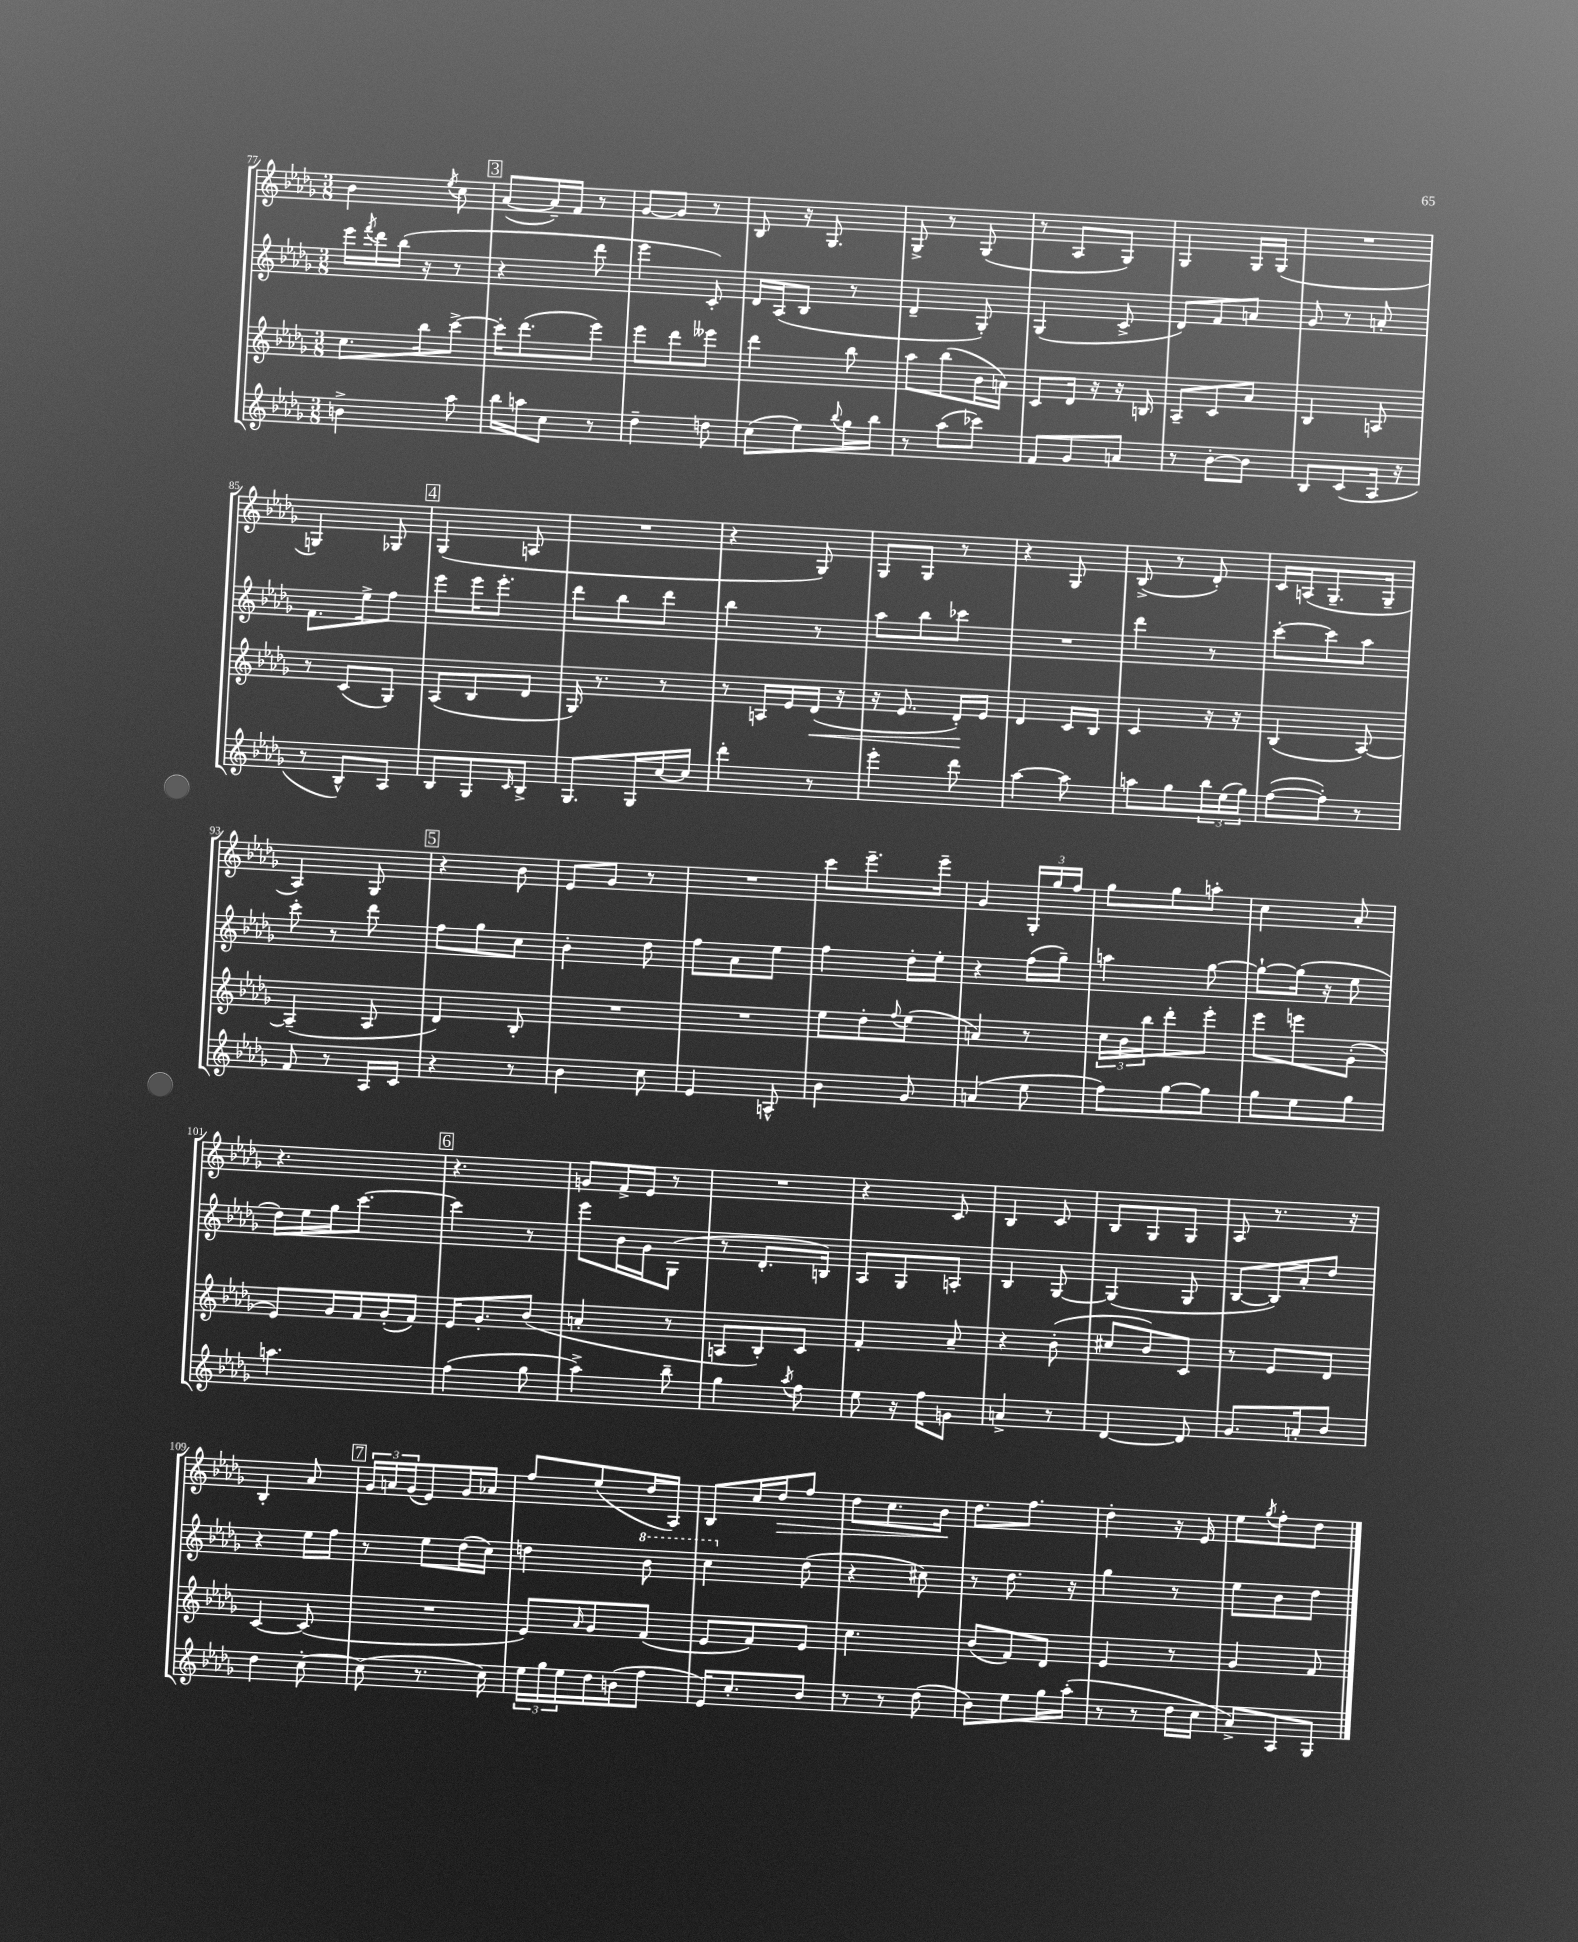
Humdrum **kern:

**kern	**kern	**kern	**kern
*staff4	*staff3	*staff2	*staff1
*clefG2	*clefG2	*clefG2	*clefG2
*k[b-e-a-d-g-]	*k[b-e-a-d-g-]	*k[b-e-a-d-g-]	*k[b-e-a-d-g-]
*M3/8	*M3/8	*M3/8	*M3/8
4b^	8.cc	16eee-	4b-
.	.	8qfff	.
.	.	16ddd-	.
.	.	(16bb-	.
.	16bb-	16r	.
.	.	.	8qee-
8aa-	[8ccc^	8r	8cc
=	=	=	=
16bb-	16ccc']	4r	([8a-
16aa	(8.ddd-	.	.
8cc	.	.	16a-~])
.	.	.	16f
8r	8eee-)	8ddd-	8r
=	=	=	=
4dd-~	8eee-	4eee-	[8g-
.	8ddd-	.	8g-]
8dd	8eee--	8c')	8r
=	=	=	=
(8cc	4ddd-	16d-	8B-
.	.	(16A-	.
8ee-)	.	8B-	16r
.	.	.	8.G-
8qqbb-	.	.	.
16gg-	8bb-	8r	.
16bb-	.	.	.
=	=	=	=
8r	8aa-	4d-~	8G-^
(8aa-	(8bb-	.	8r
8ccc-)	16b-	8G-')	(8G-
.	16a)	.	.
=	=	=	=
8f	8c	(4G-	8r
8g-	16d-	.	8A-
.	16r	.	.
8a	16r	8c^	8G-)
.	16B	.	.
=	=	=	=
8r	8A-~	8d-)	4G-
[8b-'	8c	8f	.
8b-]	8a-	8a	16G-
.	.	.	(16G-
=	=	=	=
8B-	4B-	8g-	4.r
(8c	.	8r	.
16A-	8A	8a'	.
16r	.	.	.
=	=	=	=
8r	8r	8.f	4G)
8B-^^)	(8c	.	.
.	.	16ee-^	.
8A-	8G-)	8ff	8G-
=	=	=	=
8B-	(8A-	8eee-	(4G-
8G-	8B-	16eee-	.
.	.	8.eee-'	.
16qqc	.	.	.
8B-^	8d-	.	8A
=	=	=	=
8.G-	16G-)	8ddd-	4.r
.	8.r	.	.
.	.	8bb-	.
16G-	.	.	.
[16cc	8r	8ddd-	.
16cc]	.	.	.
=	=	=	=
4ddd-'	8r	4bb-	4r
.	16A	.	.
.	16e-	.	.
8r	(16d-	8r	8G-)
.	16r	.	.
=	=	=	=
4eee-'	16r	8aa-	8G-
.	8.e-	.	.
.	.	8bb-	8G-
8ddd-	16d-')	8ccc-	8r
.	16e-	.	.
=	=	=	=
[4aa-	4d-	4.r	4r
8aa-]	16c	.	8G-
.	16B-	.	.
=	=	=	=
8aa	4c	4ddd-	(8B-^
8gg-	.	.	8r
24bb-	16r	8r	8d-')
(24ee-	.	.	.
.	16r	.	.
24gg-)	.	.	.
=	=	=	=
([8ff	(4B-	[8ccc'	16c
.	.	.	(16A
8ff'])	.	8ccc]	8.G-~
8r	[8A-)	8aa-	.
.	.	.	16G-~
=	=	=	=
8f	(4A-~]	8ccc'	4A-)
8r	.	8r	.
16A-	8A-	8ddd-	8G-
16c	.	.	.
=	=	=	=
4r	4d-)	8ff	4r
.	.	8gg-	.
8r	8B-'	8cc	8b-
=	=	=	=
4b-	4.r	4b-'	8e-
.	.	.	8g-
8cc	.	8dd-	8r
=	=	=	=
4e-	4.r	8ff	4.r
.	.	8a-	.
8A^^	.	8ee-	.
=	=	=	=
4b-	8ee-	4ff	8ccc
.	8dd-'	.	8.eee-~
.	8qqff	.	.
8g-	(8ee-	16dd-'	.
.	.	16ee-'	16eee-~
=	=	=	=
(4a	4a)	4r	4g-
8ee-	8r	(16ff	24G-'
.	.	.	24gg-
.	.	16gg-~)	.
.	.	.	24ff
=	=	=	=
8ff)	24cc	4aa	8gg-
.	24b-	.	.
.	24bb-	.	.
[8gg-	8ddd-'	.	8gg-
8gg-]	8eee-'	[8gg-	8aa'
=	=	=	=
8gg-	8eee-	8gg-`_	4cc
8ee-	8eee	(16gg-]	.
.	.	16r	.
8gg-	(8g-'	8ee-	8a-'
=	=	=	=
4.aa	8e-)	16dd-)	4.r
.	.	16ee-	.
.	16g-	16gg-	.
.	16f	[8.ccc	.
.	(16g-'	.	.
.	16f)	.	.
=	=	=	=
(4ff	16e-	4ccc]	4.r
.	8.g-'	.	.
8gg-	(8b-	8r	.
=	=	=	=
4aa-^)	4a'	8eee-	8g
.	.	16b-	16f^
.	.	16g-	16e-
8bb-~	8r	(8G-	8r
=	=	=	=
4gg-	8A	8r	4.r
.	8B-')	8.d-'	.
8qaa-	.	.	.
8ff	8c	.	.
.	.	16B)	.
=	=	=	=
8ee-	4f'	8A-	4r
16r	.	8G-	.
16ff	.	.	.
8g	8a-~	8A'	8c
=	=	=	=
4a^	4r	4B-	4B-
8r	(8b-'	[8G-	8c
=	=	=	=
[4d-	8cc#	(4G-]	8B-
.	8b-)	.	8G-
8d-]	8c	8G-	8G-
=	=	=	=
8.g-	8r	[8B-	8A-
.	8e-	16B-])	8.r
16a'	.	16a-'	.
8b-	8d-	8dd-	.
.	.	.	16r
=	=	=	=
4dd-	[4c	4r	4B-'
[8cc'	(8c]	16ee-	8a-
.	.	16ff	.
=	=	=	=
(8cc]	4.r	8r	24g-
.	.	.	24a
.	.	.	(24g-
8.r	.	8ee-	8e-)
.	.	(16dd-	16g-
16cc)	.	16cc)	16a-
=	=	=	=
24ee-	8e-)	4dd	8ff
24gg-	.	.	.
24ee-	.	.	.
.	16qqa-	.	.
16dd-	8g-	.	(8ee-
(16b	.	.	.
8ff	(8f	8bb-	16dd-
.	.	.	16A-)
=	=	=	=
16e-)	8e-	4ccc	8B-
8.cc'	.	.	.
.	8f)	.	16cc
.	.	.	16dd-
8b-	8e-	(8dd-	8ff
=	=	=	=
8r	4.cc	4r	8dd-
8r	.	.	8.cc
(8dd-	.	8cc#)	.
.	.	.	16b-
=	=	=	=
8b-)	(8b-	8r	8.dd-
8ee-	8f)	8.dd-	.
.	.	.	8.ff
16gg-	8d-	.	.
(16aa-'	.	16r	.
=	=	=	=
8r	4e-	4gg-	4dd-'
8r	.	.	.
16dd-	8r	8r	16r
16cc	.	.	16e-
=	=	=	=
8a-^)	4g-	8ee-	8ee-
.	.	.	8qgg-
8A-	.	8b-	8ff'
8G-	8f	8dd-	8dd-
==	==	==	==
*-	*-	*-	*-
